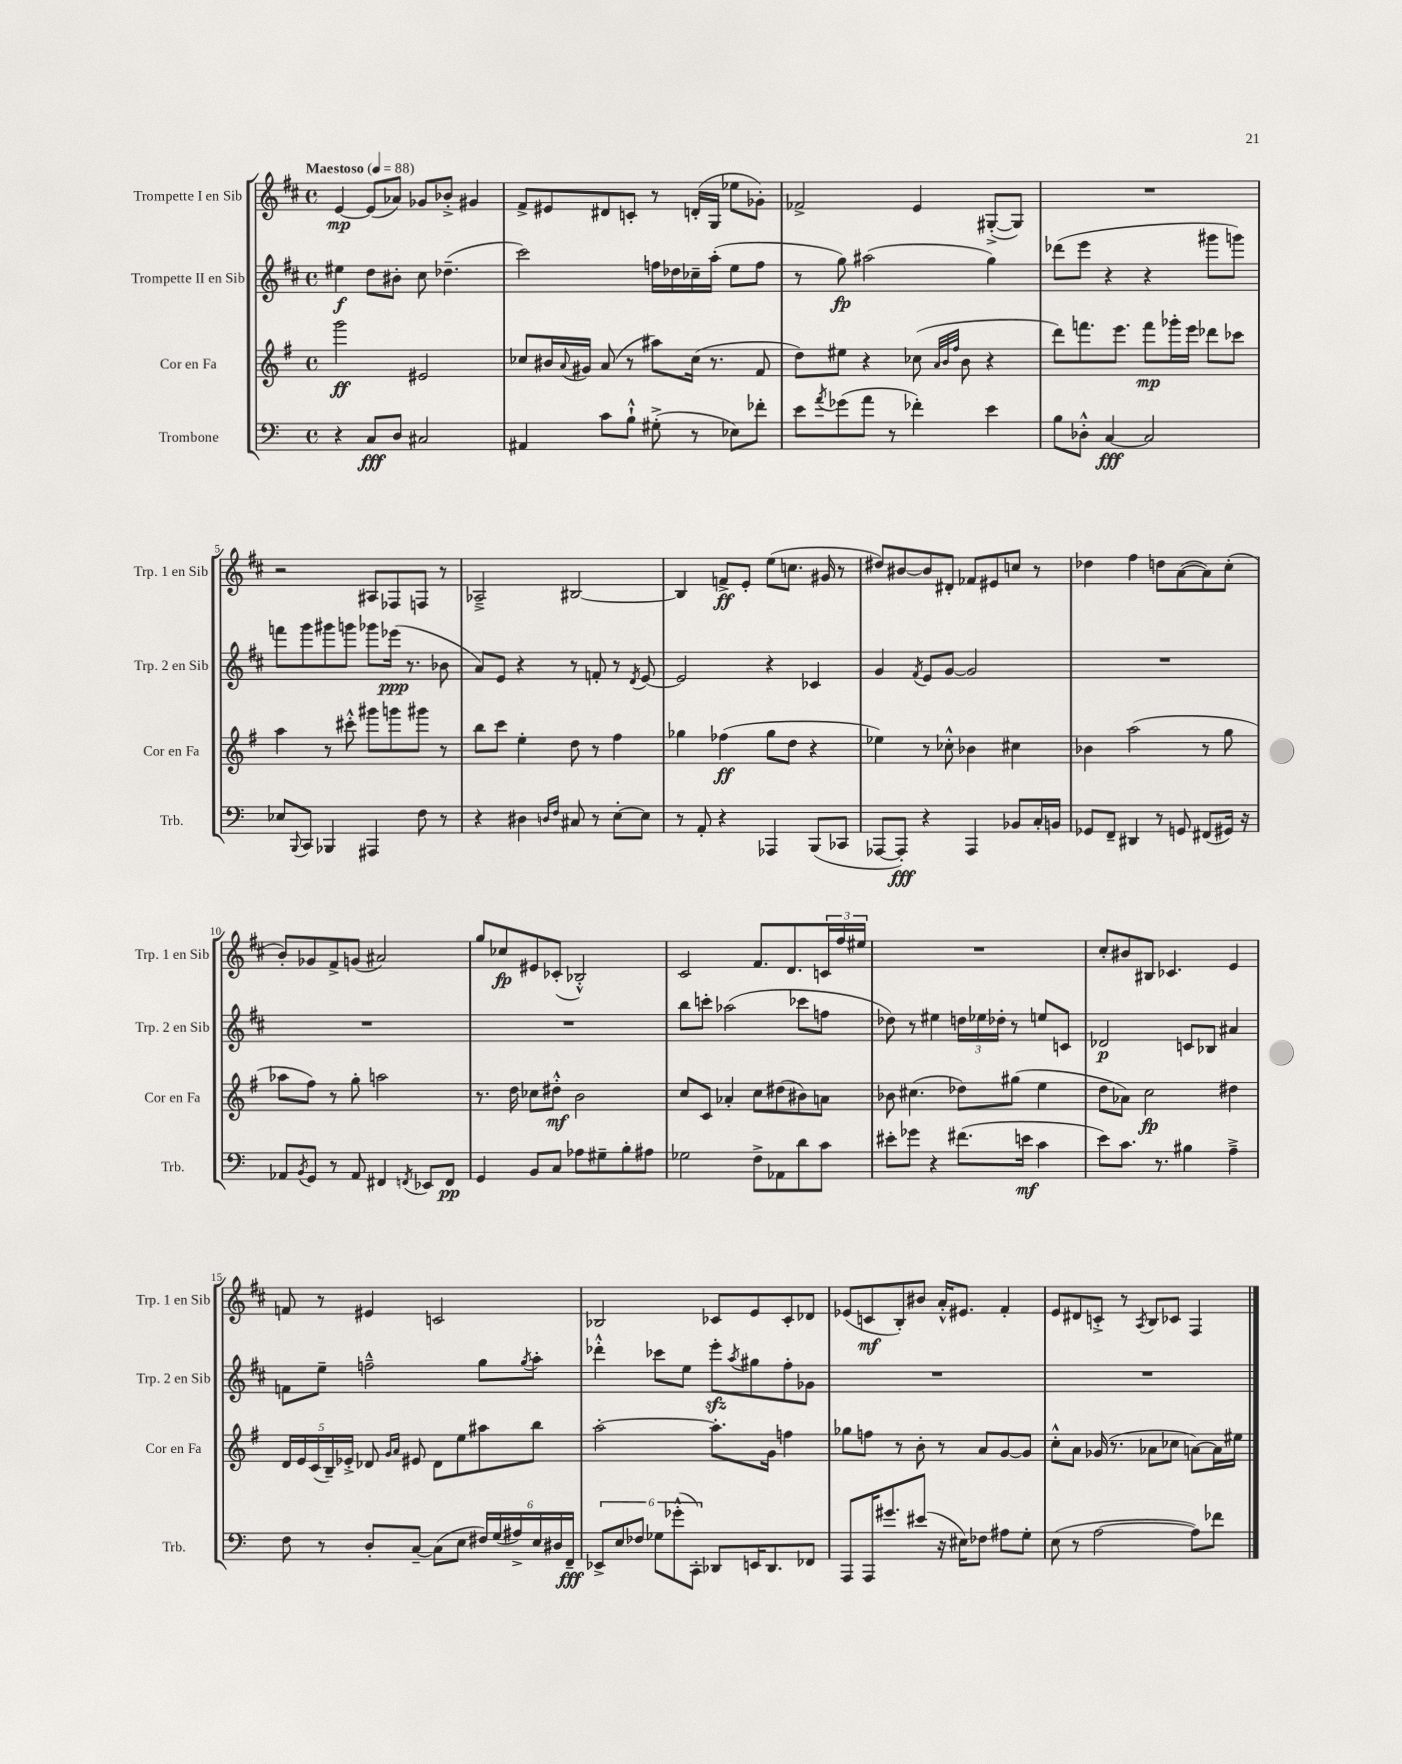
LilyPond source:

<<
\new StaffGroup <<
\new Staff = "s0" \with { instrumentName = "Trompette I en Sib" shortInstrumentName = "Trp. 1 en Sib" } {
    \clef treble \key d \major \defaultTimeSignature \time 4/4 \tempo "Maestoso" 4 = 88
    e'4~\mp e'8( aes'8) ges'8 bes'8-.-> gis'4 |
    fis'8-> eis'8 dis'8 c'8-. r8 d'16-.( g16 ees''8 ges'8-.) |
    fes'2-> e'4 gis8~-.->( gis8) |
    R1 |
    r2 ais8 fes8 f8 r8 |
    aes2---> bis2~ |
    bis4 f'8->\ff e'8-. e''8( c''8. gis'16 r8 |
    dis''8) bis'8~ bis'8 dis'8-. fes'8 eis'8 c''8 r8 |
    des''4 fis''4 d''8 a'8~( a'8) cis''8-.( |
    b'8-.) ges'8 fis'8-> g'8( ais'2) |
    g''8 ces''8\fp eis'8 ces'8-.( bes2-.-^) |
    cis'2 fis'8. d'8. \tuplet 3/2 { c'16 fis''16 eis''16 } |
    R1 |
    cis''8-. bis'8 bis8 ces'4. e'4 |
    f'8 r8 eis'4 c'2 |
    bes2 ces'8 e'8 ces'8-. des'8 |
    ees'8( c'8\mf b8-.) bis'8 a'16-.-^ eis'8. fis'4-. |
    e'8 dis'8 c'8-.-> r8 \acciaccatura { a8 } b8 ces'8 fis4 \bar "|." |
}
\new Staff = "s1" \with { instrumentName = "Trompette II en Sib" shortInstrumentName = "Trp. 2 en Sib" } {
    \clef treble \key d \major \defaultTimeSignature \time 4/4
    eis''4\f d''8 bis'8-. cis''8 des''4.--( |
    cis'''2) f''16 des''16 ces''16-- a''16-.( e''8 f''8 |
    r8 g''8\fp) ais''2( g''4) |
    des'''8( e'''8 r4 r4 gis'''8 g'''8) |
    f'''8 g'''8 gis'''8 g'''8 ges'''8 ees'''16\ppp( r8. bes'8 |
    a'8) e'8 r4 r8 f'8-. r8 \acciaccatura { d'8 } e'8~ |
    e'2 r4 ces'4 |
    g'4 \acciaccatura { fis'8 } e'8 g'8~ g'2 |
    R1 |
    R1 |
    R1 |
    b''8 c'''8-. aes''2( ces'''8 f''8 |
    des''8) r8 eis''4 \tuplet 3/2 { d''16 ees''16 des''16-. } r8 e''8 c'8 |
    des'2\p c'8 bes8 ais'4 |
    f'8 e''8-- f''2---^ g''8 \acciaccatura { g''8 } a''8-. |
    des'''4-.-^ ces'''8 e''8 e'''8-.\sfz \acciaccatura { a''8 } gis''8 fis''8-. ges'8 |
    R1 |
    R1 \bar "|." |
}
\new Staff = "s2" \with { instrumentName = "Cor en Fa" shortInstrumentName = "Cor en Fa" } {
    \clef treble \key g \major \defaultTimeSignature \time 4/4
    g'''2\ff eis'2 |
    ces''8 bis'16 \appoggiatura { a'8 } gis'16 a'8( r8 ais''8) ces''16( r8. fis'8 |
    d''8) eis''8 r4 ces''8( \grace { a'32 b'32 fis''32 } b'8 r4 |
    d'''8) f'''8. e'''8. f'''8\mp ges'''16-. e'''16 des'''8 ces'''8 |
    a''4 r8 cis'''8-.-^ gis'''8 g'''8 gis'''8 r8 |
    b''8 c'''8 e''4-. d''8 r8 fis''4 |
    ges''4 fes''4\ff( ges''8 d''8 r4 |
    ees''4) r8 ces''8-.-^ bes'4 cis''4 |
    bes'4 a''2( r8 g''8 |
    aes''8 fis''8) r8 g''8-. a''2 |
    r8. d''16 ces''8 dis''8-.-^\mf b'2 |
    c''8 c'8 aes'4-. c''8 dis''8( bis'8) a'8 |
    bes'8 cis''4.( des''8) gis''8( e''4 |
    d''8 aes'8) c''2\fp dis''4 |
    \tuplet 5/4 { d'16 e'16 c'16( b16--) ees'16-.-> } des'8 \grace { g'16 a'16 } eis'8 des'8 e''8 ais''8 b''8 |
    a''2~-. a''8.-. g'16 f''4 |
    ges''8 f''8 r8 b'8-. r8 a'8 g'8~ g'8 |
    c''8-.-^ a'8 ges'16( r8. aes'8 ces''8 a'8~) a'16 eis''16 \bar "|." |
}
\new Staff = "s3" \with { instrumentName = "Trombone" shortInstrumentName = "Trb." } {
    \clef bass \key c \major \defaultTimeSignature \time 4/4
    r4 c8\fff d8 cis2 |
    ais,4 c'8 b8-!-^ gis8-.->( r8 ees8) fes'8-. |
    e'8 \acciaccatura { a'8 } ges'8( a'8 r8 fes'4-.) e'4 |
    b8 des8-.-^ c4~\fff c2 |
    ees8 \appoggiatura { b,,8 } c,8 bes,,4 ais,,4 f8 r8 |
    r4 dis4 \grace { d16 f16 } cis8 r8 e8~-. e8 |
    r8 a,8-. r4 aes,,4 b,,8( ces,8 |
    aes,,8~ aes,,8-.\fff) r4 aes,,4 bes,8 c16-. b,16 |
    ges,8 f,8-- dis,4 r8 g,8 fis,8( gis,16) r16 |
    aes,8 \acciaccatura { b,8 } g,8 r8 aes,8 fis,4 \acciaccatura { f,8 } ees,8 f,8\pp |
    g,4 b,8 c8 aes8 gis8-- b8-. ais8 |
    ges2 f8-> aes,8 d'8 c'8 |
    eis'8-. ges'8 r4 fis'8.( e'16\mf c'4 |
    e'8) c'8. r8. bis4 a4---> |
    f8 r8 d8-. c8~-- c8( e8 \tuplet 6/4 { fis16) g16( ais16->) e16 dis16 f,16--\fff } |
    \tuplet 6/4 { ees,8-> e8 fes8 ges8 ges'8-.-^( c,8-.) } des,8 e,16 des,8. fes,8 |
    a,,8 a,,16 gis'8. eis'8( r16 eis16) fes8 ais8 g8-. |
    e8( r8 a2~ a8) fes'8 \bar "|." |
}
>>
>>
